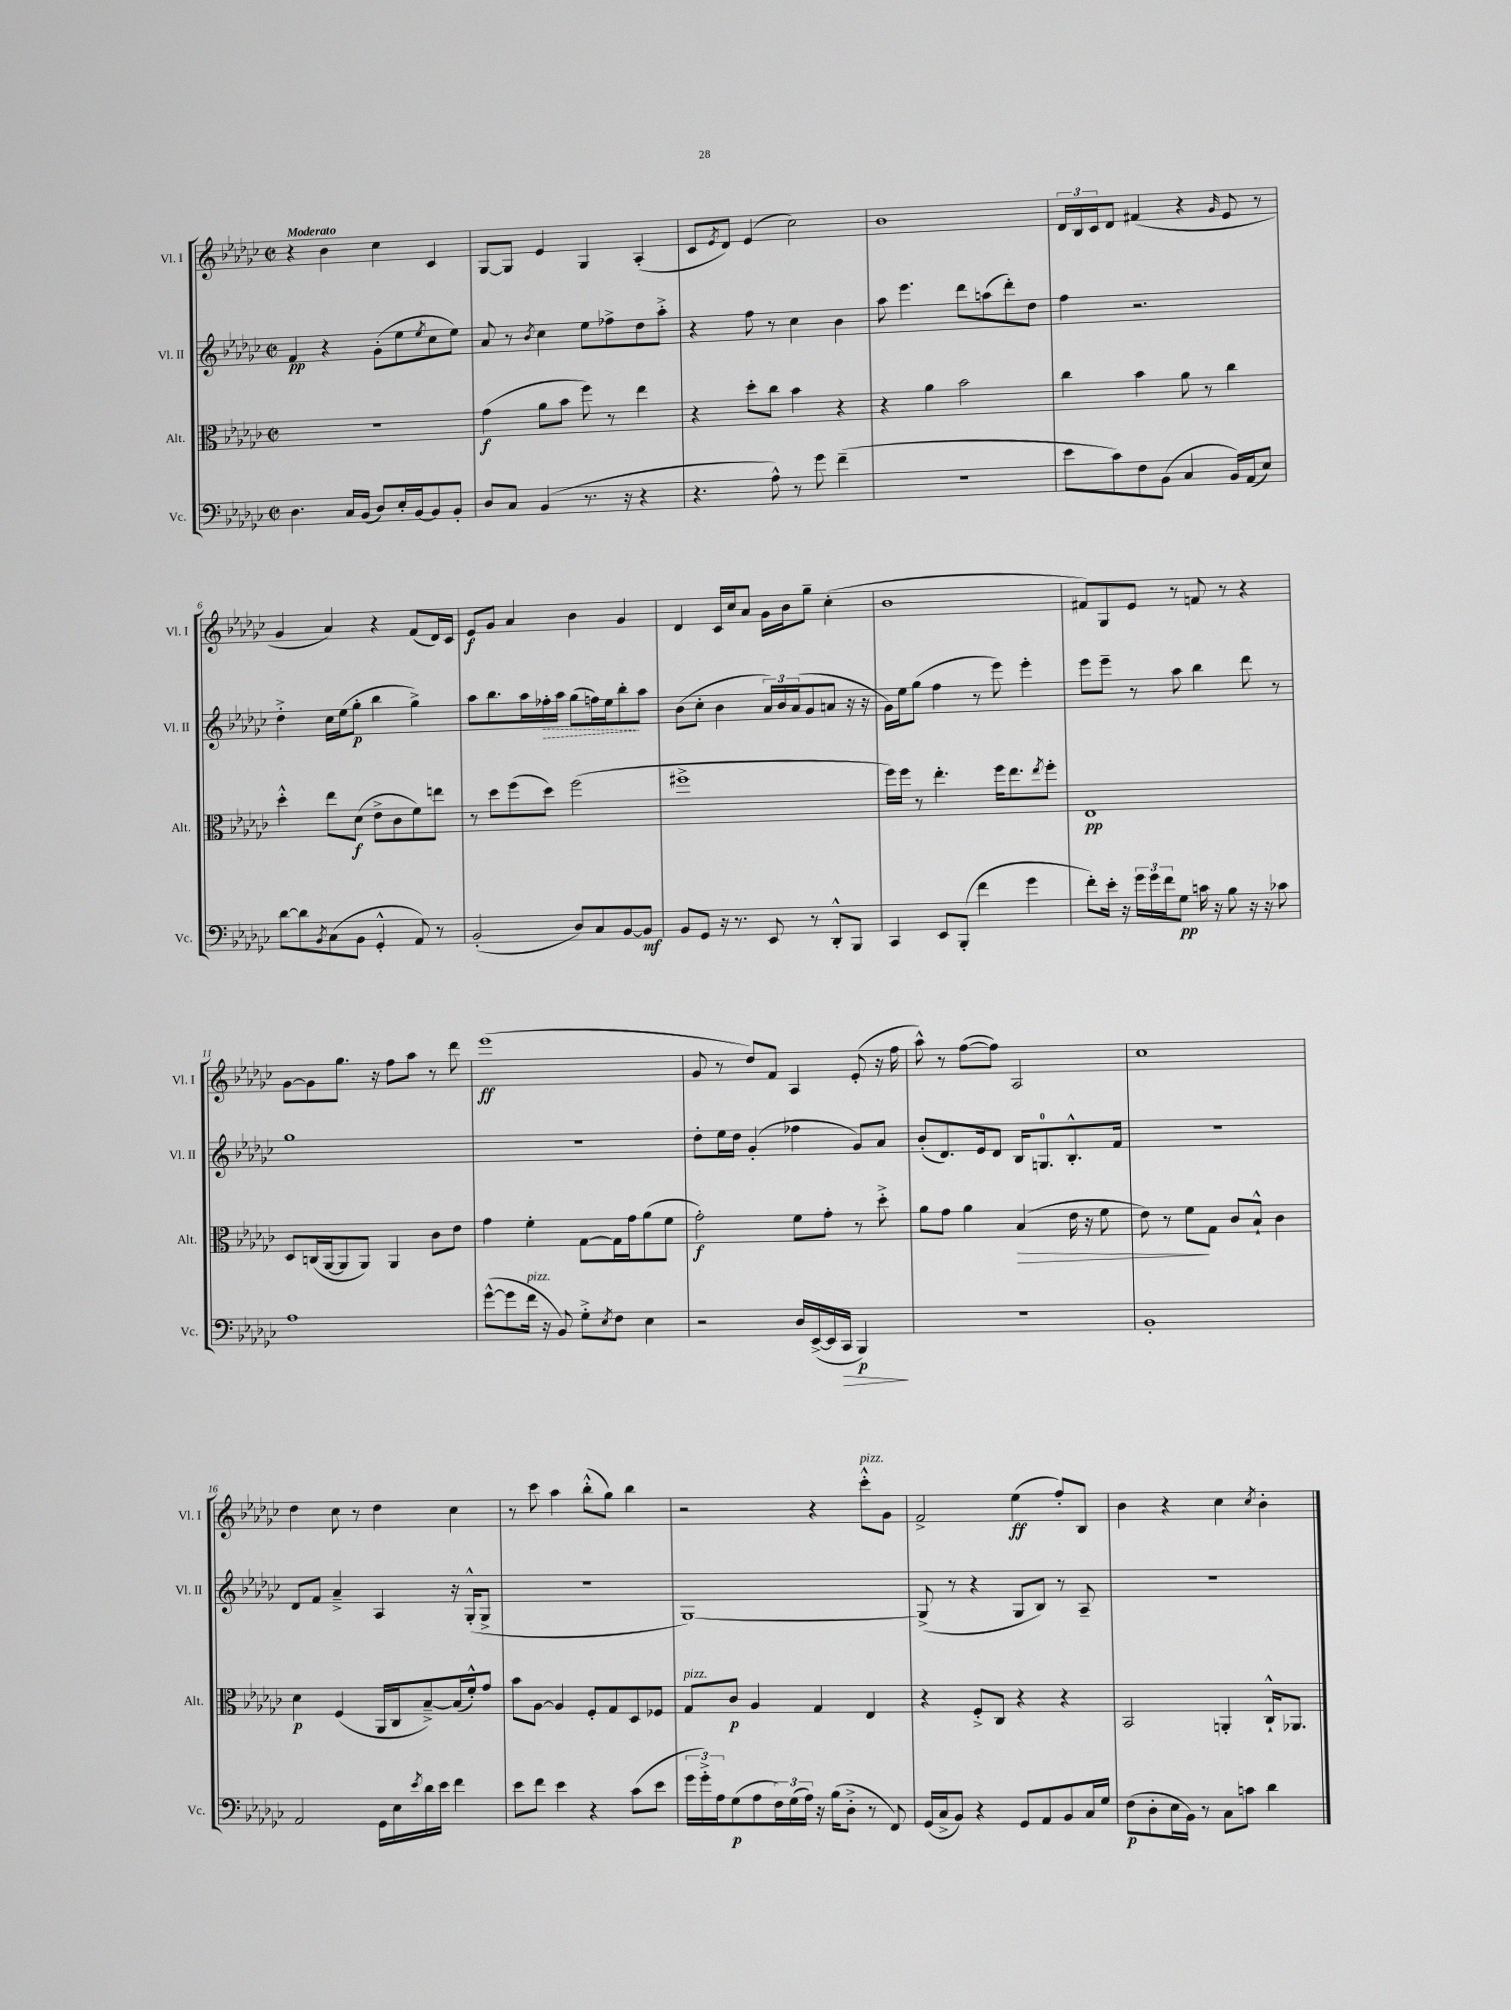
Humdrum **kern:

**kern	**kern	**kern	**kern
*staff4	*staff3	*staff2	*staff1
*clefF4	*clefC3	*clefG2	*clefG2
*k[b-e-a-d-g-c-]	*k[b-e-a-d-g-c-]	*k[b-e-a-d-g-c-]	*k[b-e-a-d-g-c-]
*M2/2	*M2/2	*M2/2	*M2/2
*met(c|)	*met(c|)	*met(c|)	*met(c|)
4.D-	1r	4f	4r
.	.	4r	4b-
16C-	.	.	.
(16BB-	.	.	.
8D-)	.	(8g-'	4cc-
16E-'	.	8ee-	.
[16BB-	.	.	.
.	.	8qee-	.
8BB-]	.	8cc-	4c-
8BB-'	.	8ee-)	.
=	=	=	=
8D-	(4g-	8a-	[8G-
8C-	.	8r	8G-]
.	.	8qb-	.
(4BB-	8a-	4cc-	4e-
.	8b-	.	.
8.r	8ff)	8ee-	4G-
.	8r	8ff-^	.
16r	.	.	.
4r	4ee-	8dd-	(4A-'
.	.	8aa-'^	.
=	=	=	=
4.r	4r	4r	8c-
.	.	.	8qe-
.	.	.	8d-)
.	8dd-'	8ff	(4e-
8A-^^)	8cc-	8r	.
8r	4b-	4cc-	2cc-)
8g-	.	.	.
(4f~	4r	4b-	.
=	=	=	=
1r	4r	8aa-	1b-
.	.	4.eee-	.
.	4a-	.	.
.	2b-	8ddd-	.
.	.	(8aa	.
.	.	8ddd-')	.
.	.	8dd-	.
=	=	=	=
8e-	4cc-	4ff	24d-
.	.	.	24B-
.	.	.	24c-
8c-)	.	.	8d-
8F	4b-	2.r	(4f#
(8BB-	.	.	.
4C-	8a-	.	4r
.	8r	.	.
.	.	.	16qqg-
16BB-)	4cc-	.	8e-
(16AA-	.	.	.
8E-)	.	.	8r
=	=	=	=
[8d-	4dd-'^^	4dd-'^	4g-
8d-]	.	.	.
8qBB-	.	.	.
(8C-	8ee-	16cc-	4a-)
.	.	(16ee-	.
8BB-	(8d-	8gg-'	.
4GG-'^^	8e-^	4bb-	4r
.	8c-	.	.
8AA-)	8f)	4gg-^)	(8f
8r	8ee	.	16d-)
.	.	.	16c-
=	=	=	=
(2BB-'	8r	8aa-	8e-
.	8dd-	8.bb-	8g-
.	(8ff	.	4a-
.	.	16aa-	.
.	8dd-)	16ff-'	.
.	.	16aa-	.
8D-)	(2ff	(8gg-	4b-
8C-	.	16ff)	.
.	.	16ee-	.
[8BB-	.	8bb-'	4g-
8BB-]	.	8aa-	.
=	=	=	=
8BB-	1ff#^	(8b-	4d-
8GG-	.	8cc-'	.
16r	.	4b-	16c-
8.r	.	.	16cc-
.	.	.	8a-
8EE-	.	24a-)	16g-
.	.	24b-	.
.	.	.	16b-
.	.	(24a-	.
8r	.	8g-	8gg-~
8DD-'^^	.	8a	(4cc-'
8BBB-	.	16r	.
.	.	16r	.
=	=	=	=
4CC-	16ff)	16g-)	1b-
.	16ff	16ee-	.
.	8r	(8gg-	.
8EE-	4.ee-'	4ff	.
(8BBB-'	.	.	.
4f	.	8r	.
.	16ff	8eee-)	.
.	8.ee-	.	.
4g-	.	4eee-'	.
.	8qee-	.	.
.	8ff'	.	.
=	=	=	=
8f')	1E-	8eee-	8f#)
16e-'	.	8eee-~	8G-
16r	.	.	.
24g-	.	8r	8e-
24g-	.	.	.
24f	.	.	.
8G-	.	8aa-	8r
16c	.	4bb-	8f
16r	.	.	.
8B-	.	.	8r
16r	.	8ddd-	4r
16r	.	.	.
8c-	.	8r	.
=	=	=	=
1A-	8D-	1gg-	[8g-
.	(16C	.	8g-]
.	[16AA-	.	.
.	8AA-]	.	8.gg-
.	8AA-)	.	.
.	.	.	16r
.	4AA-	.	8ff
.	.	.	8aa-
.	8c-	.	8r
.	8e-	.	8ddd-
=	=	=	=
([8g-^^	4g-	1r	(1eee-
8g-]	.	.	.
16f	4f'	.	.
16r	.	.	.
8BB-)	.	.	.
8G-'^	[8G-	.	.
8qE-	.	.	.
8F	16G-]	.	.
.	16g-	.	.
4E-	(8a-	.	.
.	8f	.	.
=	=	=	=
2r	2g-')	8dd-'	8g-
.	.	16ee-	8r
.	.	16dd-	.
.	.	(4g-'	8dd-)
.	.	.	8f
16D-	8f	4ff-	4A-
([16EE-^	.	.	.
16EE-]	8g-'	.	.
16CC-	.	.	.
4BBB-)	8r	8g-)	(8e-'
.	8dd-'^	8a-	16r
.	.	.	16ff
=	=	=	=
1r	8a-	(8b-'	8aa-^^)
.	8g-	8.d-)	8r
.	4a-	.	([8ff
.	.	16e-	.
.	.	8d-	8ff])
.	(4B-	16B-	2A-
.	.	8.G	.
.	16e-	8.B-'^^	.
.	16r	.	.
.	8f	.	.
.	.	16f	.
=	=	=	=
1BB-'	8e-)	1r	1cc-
.	8r	.	.
.	8f	.	.
.	8G-	.	.
.	8c-	.	.
.	8B-`^^	.	.
.	4c-	.	.
=	=	=	=
2AA-	4d-	8d-	4dd-
.	.	8f	.
.	(4F	4a-~^	8cc-
.	.	.	8r
16GG-	16AA-	4A-	4dd-
16E-	16C-	.	.
8qe-	.	.	.
16d-	[8B-~^)	.	.
16e-	.	.	.
4f	(16B-]	16r	4cc-
.	16f'^^)	(16G-'^^	.
.	8g-	8G-^	.
=	=	=	=
8e-	8b-	1r	8r
8f	[8A-	.	8ccc-
4e-	4A-]	.	4aa-
4r	8F'	.	(8bb-'^^
.	8G-	.	8gg-)
(8c-	8D-	.	4bb-
8e-	8F-	.	.
=	=	=	=
24g-	8G-	[1G-)	2r
24g-'^)	.	.	.
24A-	.	.	.
(8G-	8c-	.	.
8A-	4A-	.	.
24F)	.	.	.
(24G-	.	.	.
24A-)	.	.	.
16r	4G-	.	4r
(16B-	.	.	.
8D-'^	.	.	.
8r	4E-	.	8ccc-'^^
8FF)	.	.	8g-
=	=	=	=
(16GG-	4r	(8G-^]	2f^
16C-^	.	.	.
8BB-)	.	8r	.
4r	8F'^	4r	.
.	8C-	.	.
8GG-	4r	8G-	(4ee-
8AA-	.	8B-)	.
8BB-	4r	8r	8ff')
16C-	.	8A-~	8B-
16G-	.	.	.
=	=	=	=
(8F	2BB-	1r	4b-
8D-'	.	.	.
16E-	.	.	4r
16BB-)	.	.	.
8r	.	.	.
8C-	4AA'	.	4cc-
8c	.	.	.
.	.	.	8qcc-
4d-	16C-`^^	.	4b-'
.	8.AA-	.	.
==	==	==	==
*-	*-	*-	*-
